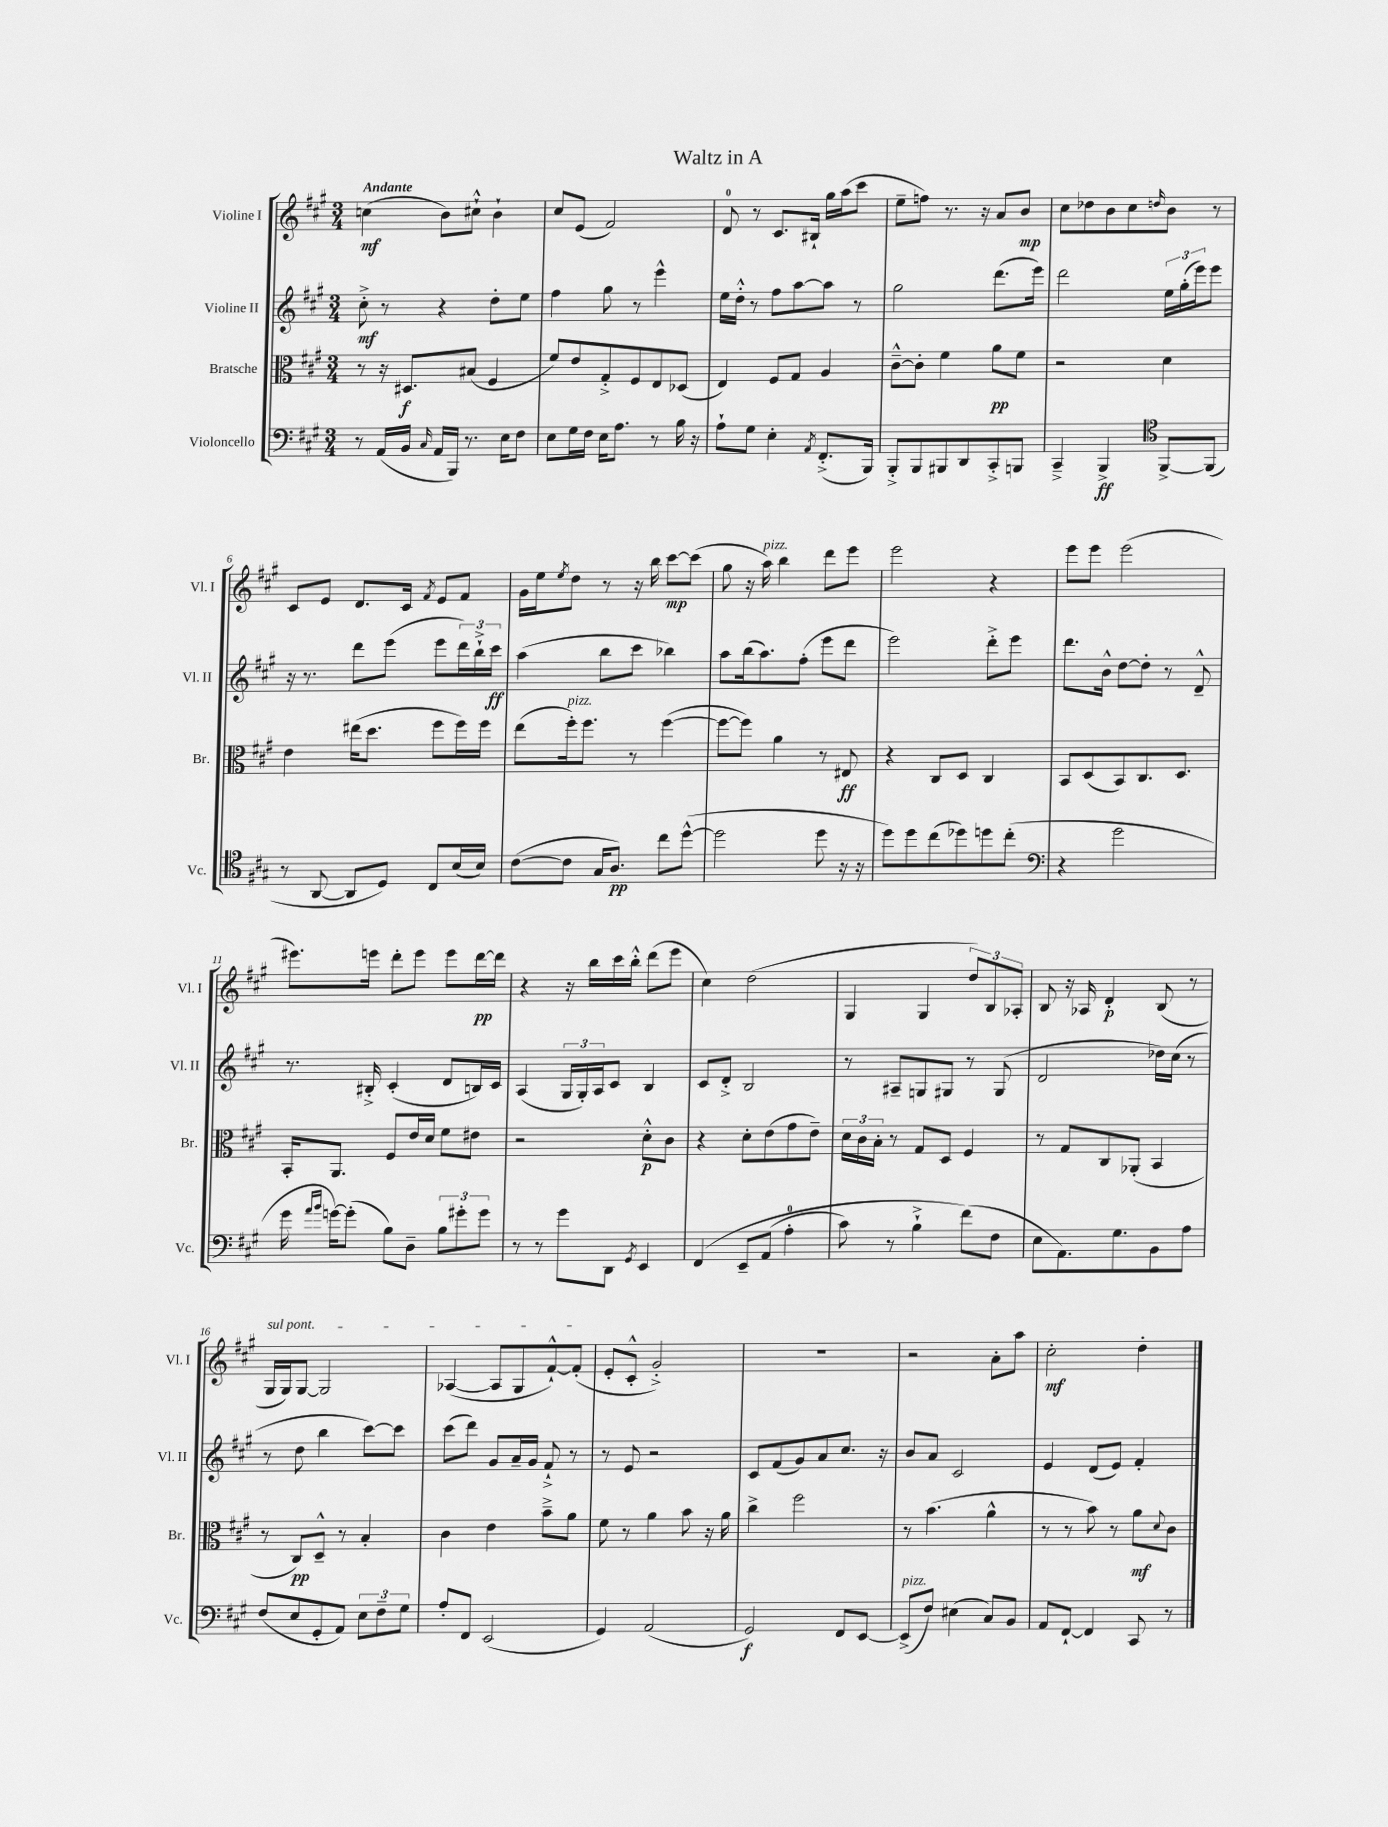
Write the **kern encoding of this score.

**kern	**dynam	**kern	**dynam	**kern	**dynam	**kern	**dynam
*part4	*part4	*part3	*part3	*part2	*part2	*part1	*part1
*staff4	*staff4	*staff3	*staff3	*staff2	*staff2	*staff1	*staff1
*I"Violoncello	*	*I"Bratsche	*	*I"Violine II	*	*I"Violine I	*
*I'Vc.	*	*I'Br.	*	*I'Vl. II	*	*I'Vl. I	*
*clefF4	*	*clefC3	*	*clefG2	*	*clefG2	*
*k[f#c#g#]	*	*k[f#c#g#]	*	*k[f#c#g#]	*	*k[f#c#g#]	*
*M3/4	*	*M3/4	*	*M3/4	*	*M3/4	*
=1	=1	=1	=1	=1	=1	=1	=1
!	!	!	!	!	!	!LO:TX:a:B:t=Andante	!
8r	.	8r	.	8cc#'^\	mf	(4ccn\	mf
(16AA/LL	.	16r	.	8r	.	.	.
16BB/JJ	.	8.D#X/L	f	.	.	.	.
16qqC#/	.	.	.	.	.	.	.
16AA/LL	.	.	.	4r	.	8b\L)	.
16BBB/JJ)	.	.	.	.	.	.	.
8.r	.	(8B#X/J	.	.	.	8cc#X`^^\J	.
.	.	4F#/	.	8dd'\L	.	4b`\	.
16E\KL	.	.	.	.	.	.	.
8F#\J	.	.	.	8ee\J	.	.	.
=2	=2	=2	=2	=2	=2	=2	=2
8E\L	.	8f#/L)	.	4ff#\	.	8cc#/L	.
16G#\L	.	8e/	.	.	.	(8e/J	.
16F#\JJ	.	.	.	.	.	.	.
16E\KL	.	8G#'^/	.	8gg#\	.	2f#/)	.
8.A\J	.	.	.	.	.	.	.
.	.	8F#/	.	8r	.	.	.
8r	.	8E/	.	4eee^^\	.	.	.
16B\	.	(8D-X/J	.	.	.	.	.
16r	.	.	.	.	.	.	.
=3	=3	=3	=3	=3	=3	=3	=3
8A`\L	.	4E/)	.	16ee\LL	.	8d/	.
.	.	.	.	16dd'^^\JJ	.	.	.
8G#\J	.	.	.	8r	.	8r	.
4E'\	.	8F#/L	.	8ff#\L	.	8.c#/L	.
.	.	8G#/J	.	[8aa\	.	.	.
.	.	.	.	.	.	16B#X`/Jk	.
8qAA/	.	.	.	.	.	.	.
(8.FF#'^/L	.	4A/	.	8aa\J]	.	16gg#\LL	.
.	.	.	.	.	.	(16aa\J	.
.	.	.	.	8r	.	8ccc#\J	.
16BBB/Jk)	.	.	.	.	.	.	.
=4	=4	=4	=4	=4	=4	=4	=4
8BBB'^/L	.	[8c#~^^\L	.	2gg#\	.	8ee~\L	.
8BBB/	.	8c#'\J]	.	.	.	8ffn\J)	.
8BBB#X/	.	4f#\	.	.	.	8.r	.
8DD/	.	.	.	.	.	.	.
.	.	.	.	.	.	16r	.
8CC#'^/	.	8a\L	pp	(8.ddd\L	.	8a/L	.
8BBBn/J	.	8f#\J	.	.	.	8b/J	mp
.	.	.	.	16eee\Jk)	.	.	.
=5	=5	=5	=5	=5	=5	=5	=5
4CC#~^/	.	2r	.	2ddd\	.	8cc#\L	.
.	.	.	.	.	.	8dd-X\	.
4BBB^/	ff	.	.	.	.	8b\	.
.	.	.	.	.	.	8cc#\	.
*clefC4	*	*	*	*	*	*	*
.	.	.	.	.	.	16qqddn/	.
[8FF#^/L	.	4d\	.	24ee\LL	.	8b\J	.
.	.	.	.	(24gg#'\	.	.	.
.	.	.	.	24eee\J)	.	.	.
(8FF#/J]	.	.	.	8eee\J	.	8r	.
!!LO:LB:g=z
=6	=6	=6	=6	=6	=6	=6	=6
8r	.	4e\	.	16r	.	8c#/L	.
.	.	.	.	8.r	.	.	.
[8AA/	.	.	.	.	.	8e/J	.
8AA/L]	.	(16ee#X\KL	.	8ddd\L	.	8.d/L	.
.	.	8.dd\J	.	.	.	.	.
8D/J)	.	.	.	(8eee\J	.	.	.
.	.	.	.	.	.	16c#/Jk	.
.	.	.	.	.	.	8qf#/	.
8C#/L	.	8ff#\L	.	8eee\L	.	8e/L	.
(16B/L	.	16ff#\L)	.	24ddd\L)	.	8f#/J	.
.	.	.	.	24bb`^\	.	.	.
16B/JJ)	.	16ff#\JJ	.	.	.	.	.
.	.	.	.	24ccc#\JJ	ff	.	.
=7	=7	=7	=7	=7	=7	=7	=7
([8c#\L	.	(8ee\L	.	(4aa\	.	16g#\LL	.
.	.	.	.	.	.	16ee\J	.
.	.	.	.	.	.	8qee/	.
!	!	!LO:TX:a:i:t=pizz.	!	!	!	!	!
8c#\J]	.	16ff#'\k)	.	.	.	8dd\J	.
.	.	8.ff#\J	.	.	.	.	.
16G#/KL	.	.	.	8bb\L	.	8r	.
8.A/J)	pp	.	.	.	.	.	.
.	.	8r	.	8ccc#\J	.	16r	.
.	.	.	.	.	.	16bb\	.
8cc#\L	.	([4ff#\	.	4bb-X\)	.	[8ccc#\L	mp
([8dd^^\J	.	.	.	.	.	(8ccc#\J]	.
=8	=8	=8	=8	=8	=8	=8	=8
2dd\]	.	8ff#\L_	.	8aa\L	.	8gg#\	.
.	.	8ff#\J])	.	(16bb\k	.	16r	.
!	!	!	!	!	!	!LO:TX:a:i:t=pizz.	!
.	.	.	.	8.aa\)	.	16aa\)	.
.	.	4a\	.	.	.	4bb\	.
.	.	.	.	(8ff#'\J	.	.	.
8dd\	.	8r	.	8eee\L	.	8ddd\L	.
16r	.	8E#X/	ff	8ddd\J	.	8eee\J	.
16r	.	.	.	.	.	.	.
=9	=9	=9	=9	=9	=9	=9	=9
8dd\L)	.	4r	.	2eee\)	.	2eee\	.
8dd\	.	.	.	.	.	.	.
(8cc#\	.	8C#/L	.	.	.	.	.
8dd-X\)	.	8D/J	.	.	.	.	.
8ddn\	.	4C#/	.	8ddd'^\L	.	4r	.
(8cc#'\J	.	.	.	8eee\J	.	.	.
=10	=10	=10	=10	=10	=10	=10	=10
*clefF4	*	*	*	*	*	*	*
4r	.	8BB/L	.	8.ddd\L	.	8eee\L	.
.	.	(8D/	.	.	.	8eee\J	.
.	.	.	.	16b^^\Jk	.	.	.
2g#\	.	8BB/)	.	[8dd\L	.	(2eee\	.
.	.	8.C#/	.	8dd'\J]	.	.	.
.	.	.	.	8r	.	.	.
.	.	8.D/J	.	.	.	.	.
.	.	.	.	8d~^^/	.	.	.
!!LO:LB:g=z
=11	=11	=11	=11	=11	=11	=11	=11
16g#\	.	16BB'/KL	.	8.r	.	8.eee#X\L)	.
16qqa/LL	.	.	.	.	.	.	.
16qqb/JJ	.	.	.	.	.	.	.
[16gn\KL)	.	8.AA/J	.	.	.	.	.
(8g'\J]	.	.	.	.	.	.	.
.	.	.	.	16B#X'^/	.	16eeen\Jk	.
8B\L)	.	8F#/L	.	(4c#'/	.	8ddd'\L	.
8D~\J	.	16e/L	.	.	.	8eee\J	.
.	.	16d/JJ	.	.	.	.	.
12B\L	.	8f#\L	.	8d/L	.	8eee\L	.
12g#X'\	.	.	.	.	.	.	.
.	.	8e#X\J	.	16Bn/L)	.	[16ddd\L	pp
12g#\J	.	.	.	.	.	.	.
.	.	.	.	16c#/JJ	.	16ddd\JJ]	.
=12	=12	=12	=12	=12	=12	=12	=12
8r	.	2r	.	(4A/	.	4r	.
8r	.	.	.	.	.	.	.
8g#\L	.	.	.	24G#/LL	.	16r	.
.	.	.	.	24G#'/)	.	.	.
.	.	.	.	.	.	16bb\LL	.
.	.	.	.	24A/J	.	.	.
8DD\J	.	.	.	8c#/J	.	16ccc#\	.
.	.	.	.	.	.	16bb'^^\JJ	.
8qGG#/	.	.	.	.	.	.	.
4EE/	.	8d'^^\L	p	4B/	.	(8ddd\L	.
.	.	8c#\J	.	.	.	8eee\J	.
=13	=13	=13	=13	=13	=13	=13	=13
(4FF#/	.	4r	.	8c#/L	.	4cc#\)	.
.	.	.	.	8d'^/J	.	.	.
8EE~/L	.	8d'\L	.	2B/	.	(2dd\	.
(8AA/J	.	(8e\	.	.	.	.	.
4A'\	.	8g#\	.	.	.	.	.
.	.	8e~\J)	.	.	.	.	.
=14	=14	=14	=14	=14	=14	=14	=14
8c#\)	.	24d\LL	.	8r	.	4G#/	.
.	.	24c#\	.	.	.	.	.
.	.	24B'\JJ	.	.	.	.	.
8r	.	8r	.	8A#X~/L	.	.	.
4B`^\	.	8G#/L	.	8Gn/	.	4G#/	.
.	.	8D/J	.	8G#X/J	.	.	.
(8f#\L)	.	4F#/	.	8r	.	12dd/L)	.
.	.	.	.	.	.	12B/	.
8F#\J	.	.	.	(8G#/	.	.	.
.	.	.	.	.	.	12A-X'/J	.
=15	=15	=15	=15	=15	=15	=15	=15
8E\L	.	8r	.	2d/	.	8B/	.
8.AA\)	.	8G#/L	.	.	.	16r	.
.	.	.	.	.	.	16A-X/	.
.	.	8C#/	.	.	.	4d'/	p
8.G#\	.	.	.	.	.	.	.
.	.	(8AA-X'/J	.	.	.	.	.
8BB\	.	4BB/	.	16dd-X\LL)	.	(8B/	.
.	.	.	.	(16cc#\JJ	.	.	.
8A\J	.	.	.	8r	.	8r	.
!!LO:LB:g=z
=16	=16	=16	=16	=16	=16	=16	=16
!	!	!	!	!	!	!LO:TX:a:i:t=sul pont.	!
(8F#/L	.	8r	.	8r	.	16G#/LL	.
.	.	.	.	.	.	16G#/J)	.
8E/	.	8C#/L)	pp	8dd\	.	[8G#/J	.
8GG#'/	.	8D~^^/J	.	4bb\	.	2G#/]	.
8AA/J)	.	8r	.	.	.	.	.
12E\L	.	4B'/	.	[8ccc#\L)	.	.	.
12F#~\	.	.	.	.	.	.	.
.	.	.	.	8ccc#\J]	.	.	.
12G#\J	.	.	.	.	.	.	.
=17	=17	=17	=17	=17	=17	=17	=17
8A'/L	.	4c#\	.	(8ccc#\L	.	([4A-X/	.
8FF#/J	.	.	.	8ddd\J)	.	.	.
(2EE/	.	4e\	.	8g#/L	.	8A-/L]	.
.	.	.	.	16a~/L	.	8G#/	.
.	.	.	.	16g#/JJ	.	.	.
.	.	8b~^\L	.	8f#`^/	.	[8f#`^^/)	.
.	.	8a\J	.	8r	.	(8f#'/J]	.
=18	=18	=18	=18	=18	=18	=18	=18
4GG#/)	.	8f#\	.	8r	.	8e'/L	.
.	.	8r	.	8e/	.	8c#'^^/J	.
(2AA/	.	4a\	.	2r	.	2g#'^/)	.
.	.	8b\	.	.	.	.	.
.	.	16r	.	.	.	.	.
.	.	16a\	.	.	.	.	.
=19	=19	=19	=19	=19	=19	=19	=19
2GG#/)	f	4cc#^\	.	8c#/L	.	2.r	.
.	.	.	.	(8f#/	.	.	.
.	.	2ff#\	.	8g#/)	.	.	.
.	.	.	.	8a/	.	.	.
8FF#/L	.	.	.	8.cc#/J	.	.	.
[8EE/J	.	.	.	.	.	.	.
.	.	.	.	16r	.	.	.
=20	=20	=20	=20	=20	=20	=20	=20
!LO:TX:a:i:t=pizz.	!	!	!	!	!	!	!
(8EE^/L]	.	8r	.	8b/L	.	2r	.
8F#/J)	.	(4.b\	.	8a/J	.	.	.
(4E#X\	.	.	.	2c#/	.	.	.
8C#/L)	.	4a^^\	.	.	.	8a'\L	.
8BB/J	.	.	.	.	.	8aa\J	.
=21	=21	=21	=21	=21	=21	=21	=21
8AA/L	.	8r	.	4e/	.	2cc#'\	mf
[8FF#`/J	.	8r	.	.	.	.	.
4FF#/]	.	8b\)	.	(8d/L	.	.	.
.	.	8r	.	8e/J)	.	.	.
8CC#/	.	8a\L	mf	4f#'/	.	4dd'\	.
.	.	8qqd/	.	.	.	.	.
8r	.	8c#\J	.	.	.	.	.
==	==	==	==	==	==	==	==
*-	*-	*-	*-	*-	*-	*-	*-
